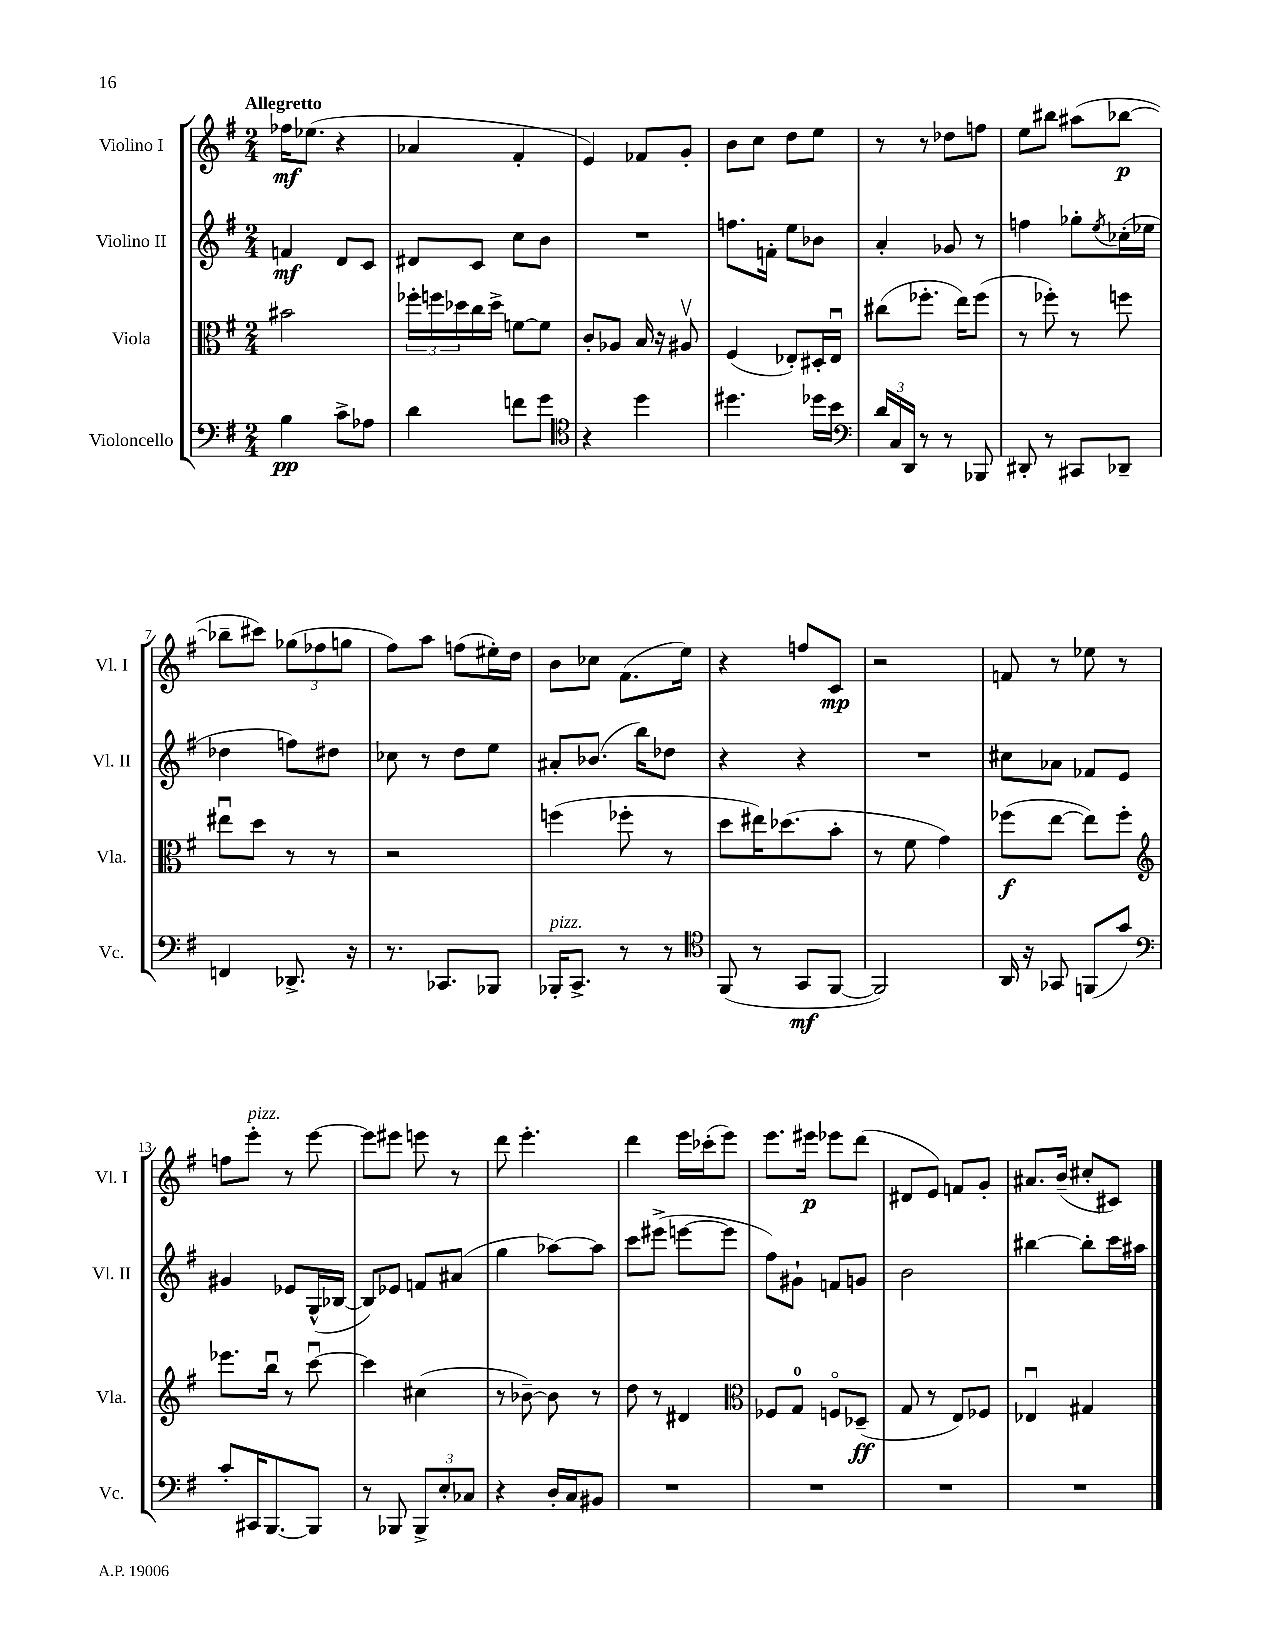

**kern	**dynam	**kern	**dynam	**kern	**dynam	**kern	**dynam
*part4	*part4	*part3	*part3	*part2	*part2	*part1	*part1
*staff4	*staff4	*staff3	*staff3	*staff2	*staff2	*staff1	*staff1
*I"Violoncello	*	*I"Viola	*	*I"Violino II	*	*I"Violino I	*
*I'Vc.	*	*I'Vla.	*	*I'Vl. II	*	*I'Vl. I	*
*clefF4	*	*clefC3	*	*clefG2	*	*clefG2	*
*k[f#]	*	*k[f#]	*	*k[f#]	*	*k[f#]	*
*M2/4	*	*M2/4	*	*M2/4	*	*M2/4	*
=1	=1	=1	=1	=1	=1	=1	=1
!	!	!	!	!	!	!LO:TX:a:B:t=Allegretto	!
4B\	pp	2b#X\	.	4fn/	mf	16ff-X\KL	mf
.	.	.	.	.	.	(8.ee-X\J	.
8c^\L	.	.	.	8d/L	.	4r	.
8A-X\J	.	.	.	8c/J	.	.	.
=2	=2	=2	=2	=2	=2	=2	=2
4d\	.	24ff-X'\LL	.	8d#X/L	.	4a-X/	.
.	.	24ffn\	.	.	.	.	.
.	.	24dd-X\	.	.	.	.	.
.	.	16cc\	.	8c/J	.	.	.
.	.	16dd-^\JJ	.	.	.	.	.
8fn\L	.	[8fn\L	.	8cc\L	.	4f#'/	.
8g\J	.	8f\J]	.	8b\J	.	.	.
=3	=3	=3	=3	=3	=3	=3	=3
*clefC4	*	*	*	*	*	*	*
4r	.	8c'/L	.	2r	.	4e/)	.
.	.	8A-X/J	.	.	.	.	.
4dd\	.	16B/	.	.	.	8f-X/L	.
.	.	16r	.	.	.	.	.
.	.	8A#Xv/	.	.	.	8g'/J	.
=4	=4	=4	=4	=4	=4	=4	=4
4.dd#X\	.	(4F#/	.	8.ffn\L	.	8b\L	.
.	.	.	.	.	.	8cc\J	.
.	.	.	.	16fn'\Jk	.	.	.
.	.	8E-X'/L)	.	8ee\L	.	8dd\L	.
16dd-X\LL	.	16D#X'/L	.	8b-X\J	.	8ee\J	.
16b\JJ	.	16E-u/JJ	.	.	.	.	.
=5	=5	=5	=5	=5	=5	=5	=5
*clefF4	*	*	*	*	*	*	*
24d/LL	.	(8cc#X\L	.	4a'/	.	8r	.
24C/	.	.	.	.	.	.	.
24DD/JJ	.	.	.	.	.	.	.
8r	.	8.ff-X'\J	.	.	.	8r	.
8r	.	.	.	8g-X/	.	8dd-X\L	.
.	.	16ee\KL)	.	.	.	.	.
8BBB-X/	.	(8ff-\J	.	8r	.	8ffn\J	.
=6	=6	=6	=6	=6	=6	=6	=6
8DD#X'/	.	8r	.	4ffn\	.	8ee\L	.
8r	.	8ff-X'\)	.	.	.	8bb#X\J	.
8CC#X/L	.	8r	.	8gg-X'\L	.	(8aa#X\L	.
.	.	.	.	8qee/	.	.	.
8DD-X~/J	.	8ffn\	.	(16cc-X'\L	.	[8bb-X\J	p
.	.	.	.	16ee-X\JJ	.	.	.
!!LO:LB:g=z
=7	=7	=7	=7	=7	=7	=7	=7
4FFn/	.	8ee#Xu\L	.	4dd-X\	.	8bb-X~\L]	.
.	.	8dd\J	.	.	.	8ccc#X\J)	.
8.DD-X^/	.	8r	.	8ffn\L)	.	(12gg-X\L	.
.	.	.	.	.	.	12ff-X\	.
.	.	8r	.	8dd#X\J	.	.	.
.	.	.	.	.	.	12ggn\J	.
16r	.	.	.	.	.	.	.
=8	=8	=8	=8	=8	=8	=8	=8
8.r	.	2r	.	8cc-X\	.	8ff#\L)	.
.	.	.	.	8r	.	8aa\J	.
8.CC-X/L	.	.	.	.	.	.	.
.	.	.	.	8dd\L	.	(8ffn\L	.
8BBB-X/J	.	.	.	8ee\J	.	16ee#X'\L)	.
.	.	.	.	.	.	16dd\JJ	.
=9	=9	=9	=9	=9	=9	=9	=9
!LO:TX:a:i:t=pizz.	!	!	!	!	!	!	!
16BBB-X'/KL	.	(4ffn\	.	8a#X'/L	.	8b\L	.
8.CC^/J	.	.	.	.	.	.	.
.	.	.	.	(8.b-X/J	.	8cc-X\J	.
8r	.	8ff-X'\	.	.	.	(8.f#\L	.
.	.	.	.	16bb\KL)	.	.	.
8r	.	8r	.	8dd-X\J	.	.	.
.	.	.	.	.	.	16ee\Jk)	.
=10	=10	=10	=10	=10	=10	=10	=10
*clefC4	*	*	*	*	*	*	*
(8FF#/	.	8dd\L	.	4r	.	4r	.
8r	.	16ee#X\K)	.	.	.	.	.
.	.	(8.dd-X\	.	.	.	.	.
8GG/L	mf	.	.	4r	.	8ffn/L	.
[8FF#/J	.	8b'\J	.	.	.	8c/J	mp
=11	=11	=11	=11	=11	=11	=11	=11
2FF#/])	.	8r	.	2r	.	2r	.
.	.	8f#\	.	.	.	.	.
.	.	4g\)	.	.	.	.	.
=12	=12	=12	=12	=12	=12	=12	=12
16AA/	.	(8ff-X\L	f	8cc#X\L	.	8fn/	.
16r	.	.	.	.	.	.	.
8GG-X/	.	[8ee\J	.	8a-X\J	.	8r	.
(8FFn/L	.	8ee\L])	.	8f-X/L	.	8ee-X\	.
8g/J)	.	8ff-'\J	.	8e/J	.	8r	.
!!LO:LB:g=z
=13	=13	=13	=13	=13	=13	=13	=13
*clefF4	*	*clefG2	*	*	*	*	*
8c'/L	.	8.eee-X\L	.	4g#X/	.	8ffn\L	.
!	!	!	!	!	!	!LO:TX:a:i:t=pizz.	!
16CC#X/K	.	.	.	.	.	8eee'\J	.
[8.BBB/	.	16bbu\Jk	.	.	.	.	.
.	.	8r	.	8e-X/L	.	8r	.
8BBB/J]	.	[8cccu\	.	(16G^^/L	.	[8eee\	.
.	.	.	.	[16B-X/JJ	.	.	.
=14	=14	=14	=14	=14	=14	=14	=14
8r	.	4ccc\]	.	8B-/L])	.	8eee\L]	.
8BBB-X/	.	.	.	8e-X/J	.	8eee#X\J	.
12BBB-^/L	.	(4cc#X\	.	8fn/L	.	8eeen\	.
12E'/	.	.	.	.	.	.	.
.	.	.	.	(8a#X/J	.	8r	.
12C-X/J	.	.	.	.	.	.	.
=15	=15	=15	=15	=15	=15	=15	=15
4r	.	8r	.	4gg\	.	8ddd\	.
.	.	[8b-X~\)	.	.	.	4.eee'\	.
16D'/LL	.	8b-\]	.	[8aa-X\L)	.	.	.
16C/J	.	.	.	.	.	.	.
8BB#X/J	.	8r	.	8aa-\J]	.	.	.
=16	=16	=16	=16	=16	=16	=16	=16
2r	.	8dd\	.	8ccc\L	.	4ddd\	.
.	.	8r	.	(8eee#X^\J	.	.	.
.	.	4d#X/	.	[8eeen\L	.	16eee\LL	.
.	.	.	.	.	.	(16ccc-X'\J	.
.	.	.	.	8eee\J]	.	8eee\J)	.
=17	=17	=17	=17	=17	=17	=17	=17
*	*	*clefC3	*	*	*	*	*
2r	.	8F-X/L	.	8ff#\L)	.	8.eee\L	.
.	.	8G/J	.	8g#X`\J	.	.	.
.	.	.	.	.	.	16eee#X\Jk	p
.	.	8Fn/L	.	8fn/L	.	8eee-X\L	.
.	.	(8D-X~/J	ff	8gn/J	.	(8ddd\J	.
=18	=18	=18	=18	=18	=18	=18	=18
2r	.	8G/	.	2b\	.	8d#X/L	.
.	.	8r	.	.	.	8e/J)	.
.	.	8E/L)	.	.	.	8fn/L	.
.	.	8F-X/J	.	.	.	8g'/J	.
=19	=19	=19	=19	=19	=19	=19	=19
2r	.	4E-Xu/	.	[4bb#X\	.	8.a#X/L	.
.	.	.	.	.	.	(16b~/Jk	.
.	.	4G#X/	.	8bb#'\L]	.	8cc#X'/L	.
.	.	.	.	16ccc\L	.	8c#X/J)	.
.	.	.	.	16aa#X\JJ	.	.	.
==	==	==	==	==	==	==	==
*-	*-	*-	*-	*-	*-	*-	*-
